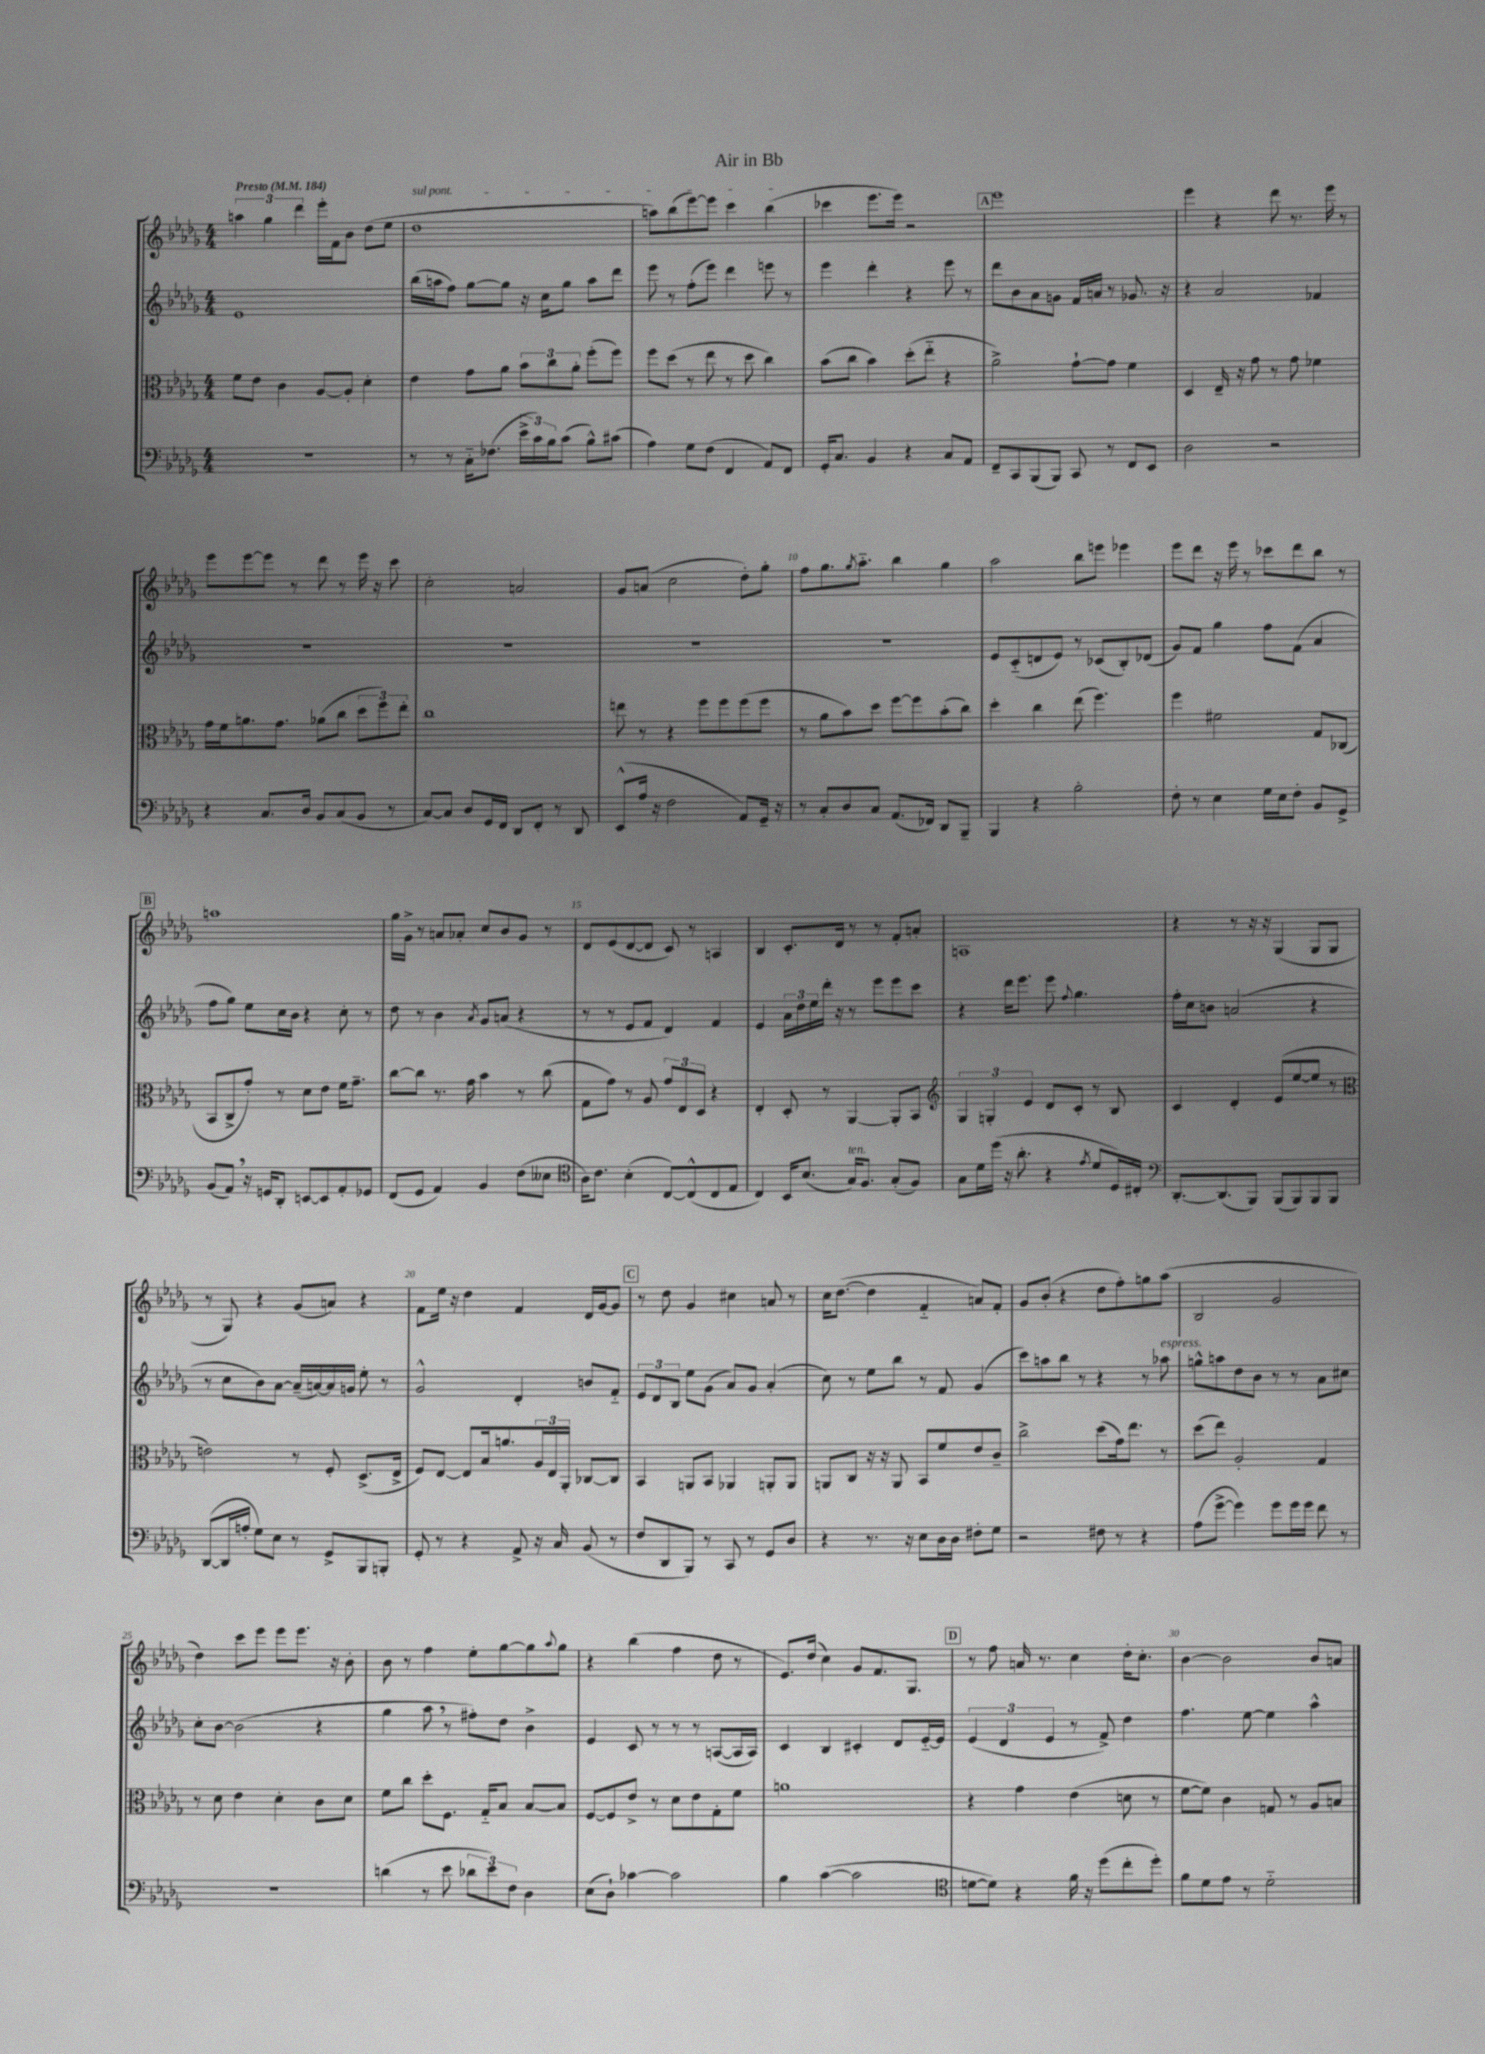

**kern	**kern	**kern	**kern
*staff4	*staff3	*staff2	*staff1
*clefF4	*clefC3	*clefG2	*clefG2
*k[b-e-a-d-g-]	*k[b-e-a-d-g-]	*k[b-e-a-d-g-]	*k[b-e-a-d-g-]
*M4/4	*M4/4	*M4/4	*M4/4
*MM184	*MM184	*MM184	*MM184
1r	8f\L	1e-	6aa\
.	8e-\J	.	.
.	.	.	6gg-\
.	4c\	.	.
.	.	.	6ddd-\
.	[8A-/L	.	16eee-'\LL
.	.	.	16f\J
.	8A-'/]J	.	8b-\J
.	4d-'\	.	(8dd-\L
.	.	.	8ee-\J
=	=	=	=
8r	4e-\	(16bb-\LL	1dd-
.	.	16aa\J	.
8r	.	8ff\J)	.
16C'~\LK	8g-\L	[8gg-\L	.
(8.F-\J	.	.	.
.	8a-\J	8gg-\]J	.
24e-^\LL	12b-\L	16r	.
24c\)	.	.	.
.	.	16cc\LK	.
24B-\J	12cc\	.	.
(8c\J	.	8gg-\J	.
.	12a-'\J	.	.
8B-^^\L)	(8ff'\L	8aa\L	.
(8c#\J	8ff\J)	8ddd-\J	.
=	=	=	=
4A-\)	8ff\L	8eee-\	8aa\L)
.	(8dd-\J	8r	(8bb-\
8G-\L	8r	(8ff'\L	[8eee-\)
(8F\J	8ee-\	8eee-\J)	8eee-\]J
4FF/	8r	4ddd-\	4ccc\
.	8dd-\	.	.
8AA-/L)	4cc\)	8eee\	(4bb-\
8FF/J	.	8r	.
=	=	=	=
16GG-'/LK	(8b-\L	4eee-\	4ccc-\
8.C/J	.	.	.
.	8cc\J	.	.
4BB-/	4b-\)	4ddd-'\	8.eee-\L
.	.	.	16eee-\Jk)
4r	(8dd-'\L	4r	2r
.	8ee-'~\J	.	.
8C/L	4r	8eee-\	.
8AA-/J	.	8r	.
=	=	=	=
8FF~/L	2a-^\)	8ddd-\L	1eee-
8CC/	.	8b-\	.
(8BBB-/	.	8a-\	.
8BBB-/J)	.	8g\J	.
8CC/	[8g-`\L	16f/LL	.
.	.	16a/JJ	.
8r	8g-\]J	8r	.
8FF/L	4f\	8.g-/	.
8EE-/J	.	.	.
.	.	16r	.
=	=	=	=
2D-\	4D-/	4r	4eee-\
.	16E-~/	2a-/	4r
.	16r	.	.
.	8g-\	.	.
2r	8r	.	8ddd-\
.	8g-\	.	8.r
.	4f-\	4f-/	.
.	.	.	16eee-\
.	.	.	8r
=	=	=	=
4r	16g-\LL	1r	8eee-\L
.	16f\J	.	.
.	8.a\	.	[8eee-\
8.C/L	.	.	8eee-\]J
.	8.g-\J	.	.
.	.	.	8r
16D-/Jk	.	.	.
8BB-/L	(8a-\L	.	8ddd-\
(8C/	8cc\J	.	8r
8BB-/J	12dd-\L	.	16eee-\
.	.	.	16r
.	12ff\)	.	.
8r	.	.	8ccc\
.	12ee-'\J	.	.
=	=	=	=
[8C/L)	1cc	1r	2cc'\
8C/]J	.	.	.
8D-/L	.	.	.
16GG-/L	.	.	.
16FF/JJ	.	.	.
8DD-/L	.	.	2a/
8FF'/J	.	.	.
8r	.	.	.
8DD-/	.	.	.
=	=	=	=
(8EE-^^/L	8ee\	1r	8g-/L
16A-/Jk	8r	.	(8a/J
16r	.	.	.
2F\	4r	.	2cc\
.	8ff\L	.	.
.	8ff\	.	.
8AA-/L)	(8ff\	.	8dd-'\L)
16GG-~/Jk	8ff\J	.	8gg-'\J
16r	.	.	.
=	=	=	=
8r	8r	1r	8ff\L
8C'/L	8a-\L	.	8.gg-\
8D-/	8b-\)	.	.
.	.	.	8qgg-/
.	.	.	8.aa-'~\J
8C/J	8dd-\J	.	.
(8.AA-/L	[8ff\L	.	4bb-\
.	8ff\]	.	.
16FF-/Jk)	.	.	.
8DD-/L	(8b-'\	.	4gg-\
8BBB-~/J	8cc\J)	.	.
=	=	=	=
4BBB-/	4dd-'\	8e-/L	2aa-\
.	.	(8c'~/	.
4r	4cc\	8d/	.
.	.	8e-/J)	.
2B-'\	(8ee-\	8r	8bb-\L
.	4.ff\)	(8c-/L	8eee\J
.	.	8B-'/)	4eee-\
.	.	(8d-/J	.
=	=	=	=
8F'\	4ff\	8g-/L)	8eee-\L
8r	.	8f/J	8ddd-\J
4E-\	2f#\	4gg-\	16r
.	.	.	16eee-\
.	.	.	8r
16G-\LL	.	8ff\L	8ccc-\L
16E-\J	.	.	.
8F'\J	.	(8f\J	8ddd-\
8BB-/L	8G-/L	4a-/	8bb-\J
8GG-^/J	(8C-/J	.	8r
=	=	=	=
(8BB-/L	8BB-/L	8ff\L	1aa
8AA-/J)	8C^/	8gg-\J)	.
16r	8g-'/J)	8ee-\L	.
16GG/LK	.	.	.
8DD-'/J	8r	16cc\L	.
.	.	16b-\JJ	.
[8EE/L	8d-\L	4r	.
8EE/]	8e-\J	.	.
8AA-'/	16f\LK	8cc'\	.
.	8.g-~\J	.	.
8GG-/J	.	8r	.
=	=	=	=
(8FF/L	[8cc\L	8dd-\	16gg-\LL
.	.	.	16g-^\JJ
8GG-/J	8cc\]J	8r	8r
4AA-/)	8.r	4b-\	8a/L
.	.	.	8a-'/J
.	16g-\	.	.
.	.	8qa-/	.
4BB-/	4b-\	8g-/L	8cc/L
.	.	(8a/J	8b-/
(8F\L	8r	4r	8g-/J
8E--\J	(8cc\	.	8r
=	=	=	=
*clefC4	*	*	*
16A-\LK)	8G-\L	8r	8d-/L
8.c\J	.	.	.
.	8g-\J)	8r	(8e-/
(4B-'\	8r	8e-/L	[8d-/
.	8A-/	8f/J	8d-/]J
[8C/L)	12g-/L	4d-/)	8c/)
.	12E-/	.	.
(8C^^/]	.	.	8r
.	12D-/J	.	.
8C/	4r	4f/	4A/
8E-/J	.	.	.
=	=	=	=
4C/)	4E-'/	4e-/	4B-/
16BB-/LK	8D-'/	24a-\LL	8.c'/L
.	.	24dd-\	.
(8.B-/J	.	.	.
.	.	24ee-\	.
.	8r	16ddd-'\JJ	.
.	.	16r	16d-/Jk
16G-/LK)	[4AA-/	8r	8r
8.F/J	.	.	.
.	.	8eee-\L	8r
(8G-'/L	8AA-'/]L	8eee-\	8f'/L
8F/J)	8BB-/J	8ccc\J	8a'/J
=	=	=	=
*	*clefG2	*	*
8G-\L	6G-/	4r	1A
16d-\L	.	.	.
.	6G'/	.	.
(16dd-\JJ	.	.	.
16r	.	16ddd-\LK	.
8.a-'\	.	8.eee-\J	.
.	6e-/	.	.
4r	8d-/L	8eee-\	.
.	.	8qqff/	.
.	8c'/J	4.gg-\	.
8qe-/	.	.	.
8d-/L	8r	.	.
16D-/L)	8B-/	.	.
16C#'/JJ	.	.	.
=	=	=	=
*clefF4	*	*	*
[8.DD-'/L	4c/	16ff'\LL	4r
.	.	16cc\J	.
.	.	8b\J	.
(8.DD-/]	.	.	.
.	4d-'/	(2a/	8r
8BBB-/J)	.	.	16r
.	.	.	16r
(8BBB-/L	(8e-/L	.	(4G-/
8BBB-/)	[8ee-/	.	.
8BBB-/	8ee-/]J	4r	8G-/L
8BBB-/J	8r	.	8G-/J
=	=	=	=
*	*clefC3	*	*
([8DD-/L	2e\)	8r	8r
16DD-/]L	.	8cc\L	8G-/)
16A'/JJ	.	.	.
8G-\L)	.	8b-\)	4r
8E-\J	.	[8a-\J	.
8r	8r	(16a-~/]LL	(8g-/L
.	.	[16a/)	.
8GG-^/L	8F'/	16a/]	8a/J)
.	.	16g/JJ	.
8BBB-/	(8.D-^/L	8ee-'\	4r
8BBB'/J	.	8r	.
.	16E-^/Jk	.	.
=	=	=	=
8GG-'/	8F/L)	2g-^^/	8f\L
8r	[8E-/J	.	16ee-\Jk
.	.	.	16r
4r	8E-/]L	.	4dd-\
.	16B-/k	.	.
.	8.a/	.	.
8AA-^/	.	4d-'/	4f/
16r	24A-/L	.	.
.	24E-/	.	.
16C/	.	.	.
.	24AA-'/JJ	.	.
(8BB-/	[8C-/L	8b/L	16d-/LL
.	.	.	[16g-/J
8r	8C-/]J	8f'~/J	8g-/]J
=	=	=	=
8F/L	4BB-/	12e-/L	8r
.	.	12d-/	.
8DD-/	.	.	8dd-\
.	.	12B-/J	.
8BBB-/J)	8AA/L	8ee-\L	4g-/
8r	8BB-/J	(8g-\J	.
8CC/	4AA-/	8a-/L)	4cc#\
8r	.	8g-/J	.
8GG-/L	8AA'/L	(4a-'/	8a/
8D-/J	8AA/J	.	8r
=	=	=	=
4r	8AA/L	8cc\)	16cc\LK
.	.	.	([8.dd-\J
.	8C/J	8r	.
8.r	16r	8ee-\L	4dd-\]
.	16r	.	.
.	8AA/	8bb-\J	.
16r	.	.	.
8E-\L	8BB-/L	8r	4f'~/
16D-\L	8f/	8f/	.
16D-\JJ	.	.	.
8F#'\L	8e-/	(4g-/	8a/L)
8G-\J	8c~/J	.	8f'/J
=	=	=	=
2r	2cc^\	8ccc\L)	8g-/L
.	.	8aa\	(8b-'/J
.	.	8bb-\J	4r
.	.	8r	.
8F#\	(8dd-\L	4r	8dd-\L
8r	16g-\k)	.	8ff'\)
.	8.ee-\J	.	.
4r	.	8r	8gg\
.	8r	8aa-\	(8aa-\J
=	=	=	=
(8A-\L	(8dd-\L	8gg^^\L	2B-/
[8g-^\J	8ee-\J)	8aa\	.
4g-\])	2A-'/	8dd-\	.
.	.	8b-\J	.
8g-\L	.	8r	2g-/
16g-\L	.	8r	.
16g-\JJ	.	.	.
8f\	4G-/	8a-\L	.
8r	.	8cc#\J	.
=	=	=	=
1r	8r	8cc'\L	4dd-\)
.	8d-\	[8b-\J	.
.	4e-\	(2b-\]	8ccc\L
.	.	.	8eee-\J
.	4d-'\	.	8eee-\L
.	.	.	8.eee-\J
.	8c\L	4r	.
.	.	.	16r
.	8d-\J	.	8b-'\
=	=	=	=
(4d\	8f\L	4gg-\	8b-\
.	8cc\J	.	8r
8r	8dd-'\L	8aa-\	4ff\
8e-\	8.F\J	8r	.
12d-\L	.	8ff#'\L)	8ee-'\L
.	16G-'~/LK	.	.
12e-\)	.	.	.
.	8B-/J	8dd-\J	[8gg-\
12F\J	.	.	.
4D-\	[8B-/L	4b-^\	8gg-\]
.	.	.	8qqaa-/
.	8B-/]J	.	8gg-\J
=	=	=	=
(8E-\L	[8F/L	4e-/	4r
8D-`\J)	8F/]	.	.
[4c-\	8e-^/J	8c/	(4bb-\
.	8r	8r	.
2c-\]	8d-\L	8r	4ff\
.	8e-\	8r	.
.	8G-'\	([8A/L	8dd-\
.	8f\J	16A/]L	8r
.	.	16A/JJ)	.
=	=	=	=
4B-\	1a	4c/	8.e-/L)
.	.	.	(16dd-/Jk
([4c\	.	4B-/	4cc\)
2c\]	.	4c#'/	8g-/L
.	.	.	8.f/
.	.	8d-/L	.
.	.	.	8.G-/J
.	.	[16e-'~/L	.
.	.	16e-/]JJ	.
=	=	=	=
*clefC4	*	*	*
[8d\L	4r	(6e-/	8r
8d\]J)	.	.	8ff\
.	.	6d-/	.
4r	4g-\	.	16a/
.	.	.	8.r
.	.	6e-/	.
16f\	(4e-\	8r	4cc\
16r	.	.	.
(8dd-\L	.	8f^/)	.
8cc'\	8d\	4dd-\	16dd-'\LK
.	.	.	8.cc'\J
8dd-'\J)	8r	.	.
=	=	=	=
8f\L	[8f\L	4.ff\	[4b-\
8d-\	8f\]J)	.	.
8e-\J	4c\	.	2b-\]
8r	.	[8ee-\	.
2d-'~\	8G/	4ee-\]	.
.	8r	.	.
.	8A-/L	4aa-^^\	8b-/L
.	8B/J	.	8a/J
==	==	==	==
*-	*-	*-	*-
